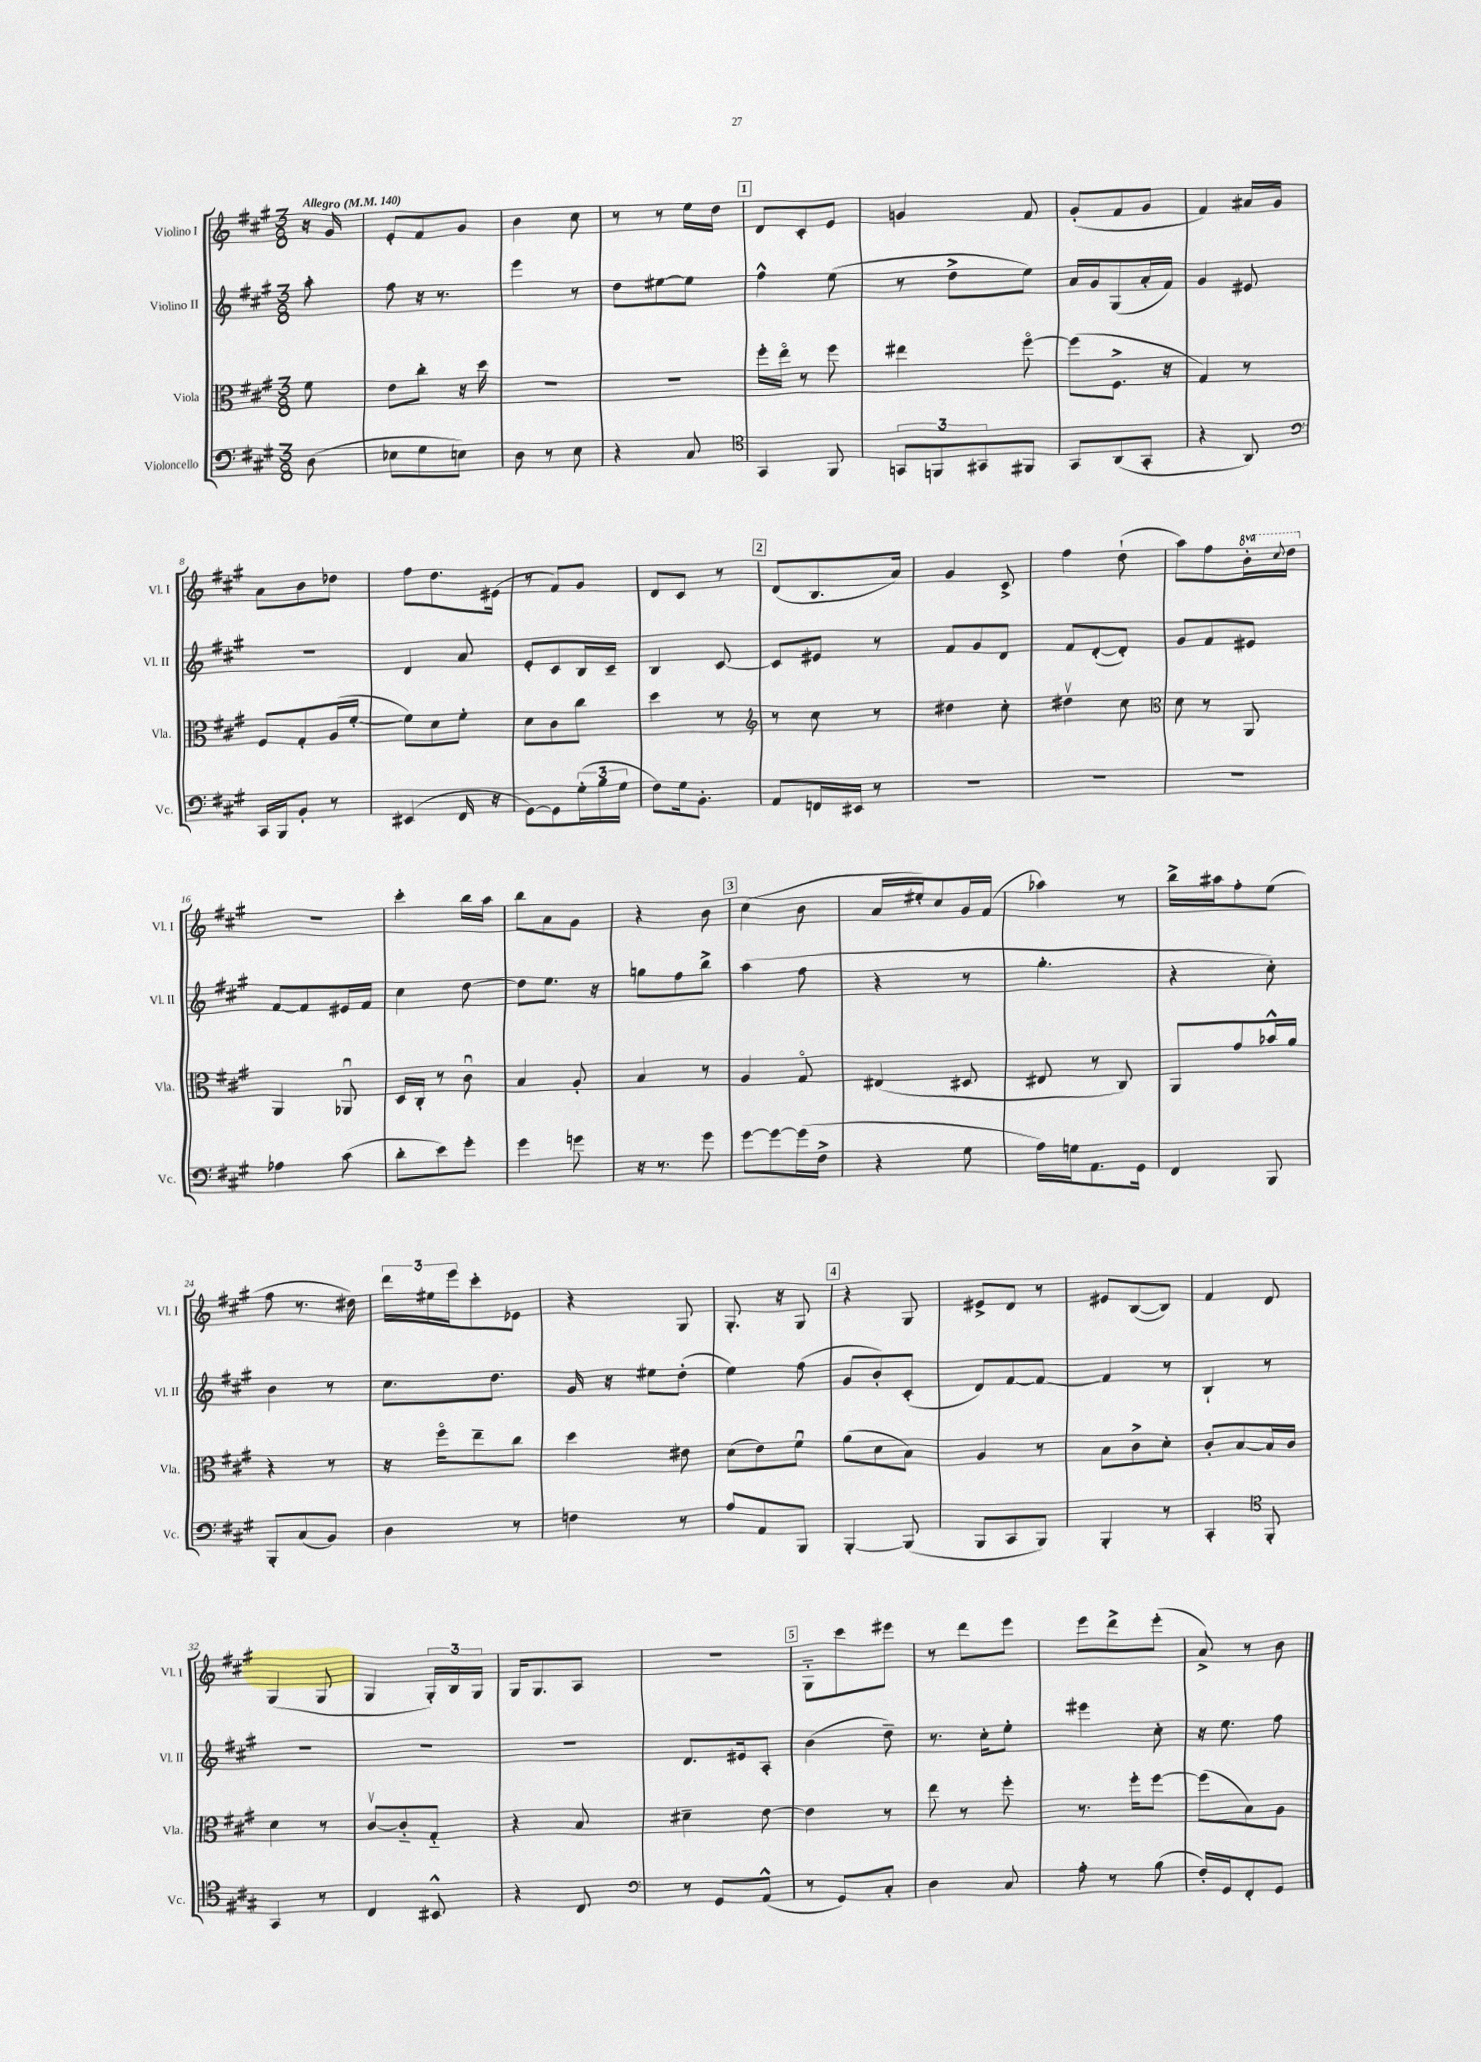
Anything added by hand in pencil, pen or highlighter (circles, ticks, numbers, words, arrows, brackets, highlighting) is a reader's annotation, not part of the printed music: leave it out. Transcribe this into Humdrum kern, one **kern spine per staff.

**kern	**kern	**kern	**kern
*part4	*part3	*part2	*part1
*staff4	*staff3	*staff2	*staff1
*I"Violoncello	*I"Viola	*I"Violino II	*I"Violino I
*I'Vc.	*I'Vla.	*I'Vl. II	*I'Vl. I
*clefF4	*clefC3	*clefG2	*clefG2
*k[f#c#g#]	*k[f#c#g#]	*k[f#c#g#]	*k[f#c#g#]
*M3/8	*M3/8	*M3/8	*M3/8
*MM140	*MM140	*MM140	*MM140
=	=	=	=
!	!	!	!LO:TX:a:B:t=Allegro
(8D\	8f#\	8aa'\	16r
.	.	.	16g#/
=1	=1	=1	=1
8E-X\L	8e\L	8ff#\	8e'/L
8G#\	8cc#'\J	16r	8f#/
.	.	8.r	.
8En\J)	16r	.	8g#/J
.	16dd\	.	.
=2	=2	=2	=2
8D\	4.r	4eee\	4b\
8r	.	.	.
8E\	.	8r	8cc#\
=3	=3	=3	=3
4r	4.r	8dd\L	8r
.	.	[8ee#X\	8r
8C#/	.	8ee#\J]	16ee\LL
.	.	.	16dd\JJ
!!LO:REH:place=s1:t=1
=4	=4	=4	=4
*clefC4	*	*	*
4GG#/	16ff#'\LL	4ff#^^\	8d/L
.	16ee\JJ	.	.
.	8r	.	8c#'/
8FF#/	8ff#\	(8ee\	8e/J
=5	=5	=5	=5
12GGn/L	4ee#X\	8r	4gn/
12FFn/	.	.	.
.	.	8dd^\L	.
12GG#X/	.	.	.
8FF#X/J	[8ff#\	8ee\J)	8f#/
=6	=6	=6	=6
8GG#/L	(8ff#\L]	16a/LL	(8g#'/L
.	.	16g#/J	.
(8AA/	8.F#^\J	(8G#/	8f#/
8GG#'/J	.	16a'/L	8g#/J
.	16r	16f#/JJ)	.
=7	=7	=7	=7
4r	4G#/)	4g#/	4f#/)
8AA/)	8r	8e#X/	16a#X/LL
.	.	.	16g#/JJ
!!LO:LB:g=z
=8	=8	=8	=8
*clefF4	*	*	*
16CC#/LL	8F#/L	4.r	8a\L
16BBB/J	.	.	.
8BB'/J	8G#'/	.	8b\
8r	(16A/L	.	8dd-X\J
.	[16f#'/JJ	.	.
=9	=9	=9	=9
(4EE#X/	8f#\L])	4d/	8ff#\L
.	8d\	.	8.dd\
16FF#/	8f#'\J	8a/	.
16r	.	.	(16e#X\Jk
=10	=10	=10	=10
[8GG#\L)	8d\L	8e'/L	8r
8GG#\]	8c#\	8c#/	8f#/L)
(24G#'\L	8cc#\J	16B/L	8g#/J
24B\	.	.	.
.	.	16c#~/JJ	.
24G#\JJ	.	.	.
=11	=11	=11	=11
8F#\L)	4dd\	4B/	8d/L
16G#\k	.	.	8c#/J
8.BB'\J	.	.	.
.	8r	[8c#/	8r
!!LO:REH:place=s1:t=2
=12	=12	=12	=12
*	*clefG2	*	*
8AA/L	8r	8c#/L]	(8d/L
16FFn/L	8cc#\	8e#X/J	8.B/
16EE#X/JJ	.	.	.
8r	8r	8r	.
.	.	.	16a/Jk)
=13	=13	=13	=13
4.r	4dd#X\	8f#/L	4g#/
.	.	8g#/	.
.	8cc#'\	8d/J	8c#^/
=14	=14	=14	=14
4.r	4dd#Xv\	8f#/L	4ff#\
.	.	([8d'/	.
.	8cc#\	8d'/J])	(8dd`\
=15	=15	=15	=15
*	*clefC3	*	*
4.r	8d\	8g#/L	8aa\L)
.	8r	8f#/	8ff#\
*	*	*	*8va
.	8AA/	8e#X/J	16bb'\L
.	.	.	8qqccc#/
.	.	.	16ddd\JJ
!!LO:LB:g=z
=16	=16	=16	=16
*	*	*	*X8va
4A-X\	4AA/	[8f#/L	4.r
.	.	8f#/]	.
(8c#\	8AA-Xu/	16e#X/L	.
.	.	16f#/JJ	.
=17	=17	=17	=17
8d'\L	16D/LL	4cc#\	4ccc#'\
.	16C#'/JJ	.	.
8e\)	8r	.	.
8g#'\J	8c#u\	[8dd\	16bb\LL
.	.	.	16aa\JJ
=18	=18	=18	=18
4g#\	4B/	8dd\L]	8bb\L
.	.	8.ee\J	8a\
8gn\	8A'/	.	8g#\J
.	.	16r	.
=19	=19	=19	=19
16r	4B/	8ggn\L	4r
8.r	.	.	.
.	.	8ff#\	.
8g#\	8r	8bb^\J	8b\
!!LO:REH:place=s1:t=3
=20	=20	=20	=20
[8g#\L	4A/	(4aa\	(4cc#\
8g#\_	.	.	.
(16g#\L]	8G#/	8ff#\	8b\
16F#^\JJ	.	.	.
=21	=21	=21	=21
4r	(4E#X/	4r	16a/LL
.	.	.	16ee#X'/J)
.	.	.	8cc#/
8G#\	8D#X/	8r	16g#/L
.	.	.	(16f#/JJ
=22	=22	=22	=22
16A\LL)	8E#X/	4.gg#'\	4aa-X\)
16Gn\J	.	.	.
8.AA\	8r	.	.
.	8C#/)	.	8r
16GG#\Jk	.	.	.
=23	=23	=23	=23
4FF#/	8AA/L	4r	16bb^\LL
.	.	.	16aa#X\J
.	8g#/	.	8ff#'\
8BBB/	16b-X^^/L	8cc#'\)	(8ee\J
.	16a/JJ	.	.
!!LO:LB:g=z
=24	=24	=24	=24
8BBB'/L	4r	4b\	8ff#\
(8C#/	.	.	8.r
8BB/J)	8r	8r	.
.	.	.	16dd#X\)
=25	=25	=25	=25
4D\	16r	8.cc#\L	24ddd\LL
.	.	.	24ee#X\
.	16ff#\KL	.	.
.	.	.	24eee\J
.	8ee~\	.	8ccc#'\
.	.	8.dd\J	.
8r	8cc#\J	.	8e-X\J
=26	=26	=26	=26
4Fn\	4dd\	16g#/	4r
.	.	16r	.
.	.	8ee#X\L	.
8r	8e#X\	(8dd'\J	8G#/
=27	=27	=27	=27
8A/L	(8d\L	4ee\)	8.G#'/
8AA/	8e\)	.	.
.	.	.	16r
8BBB/J	8f#u\J	(8ff#\	8G#/
!!LO:REH:place=s1:t=4
=28	=28	=28	=28
[4BBB'/	(8a\L	8g#/L	4r
.	8d\	8b'/)	.
(8BBB/]	8B\J)	(8c#'/J	8G#/
=29	=29	=29	=29
8BBB/L	4A/	8d/L)	8e#X^/L
8CC#/	.	[8f#/	8d/J
8BBB/J)	8r	8f#/J_	8r
=30	=30	=30	=30
4BBB'/	8B\L	4f#/]	8e#X/L
.	8c#^\	.	([8B/
8r	8d'\J	8r	8B/J])
=31	=31	=31	=31
4CC#'/	8c#'/L	4B`/	4f#/
.	[8B/	.	.
*clefC4	*	*	*
8FF#'/	16B/L]	8r	8d/
.	16c#/JJ	.	.
!!LO:LB:g=z
=32	=32	=32	=32
4GG#/	4d\	4.r	(4G#/
8r	8r	.	8G#/
=33	=33	=33	=33
4C#/	[8c#v/L	4.r	4G#/
.	8c#/]	.	.
8BB#X^^/	8G#/J	.	24G#'/LL)
.	.	.	24B/
.	.	.	24G#/JJ
=34	=34	=34	=34
4r	4r	4.r	16G#/KL
.	.	.	8.G#/
8C#/	8B/	.	8A/J
=35	=35	=35	=35
*clefF4	*	*	*
8r	4d#X~\	8.d/L	4.r
8GG#/L	.	.	.
.	.	16e#X/k	.
(8AA^^/J	[8e\	8A'/J	.
!!LO:REH:place=s1:t=5
=36	=36	=36	=36
8r	4e\]	(4b\	8G#\L
8GG#/L)	.	.	8ccc#\
8C#'/J	8r	8dd~\)	8eee#X\J
=37	=37	=37	=37
4D\	8ee\	8.r	8r
.	8r	.	8ddd\L
.	.	16cc#'\KL	.
8C#/	8ff#'\	8ee'\J	8eee\J
=38	=38	=38	=38
8A'\	8.r	4eee#X\	8eee\L
8r	.	.	8ddd^\
.	16ff#'\KL	.	.
(8B\	[8ff#\J	8cc#'\	(8eee'\J
=39	=39	=39	=39
16F#'/LL)	(8ff#\L]	16r	8a^/)
16GG#/J	.	8.ee\	.
8FF#'/	8B\)	.	8r
8GG#/J	8A\J	8ff#\	8b\
==	==	==	==
*-	*-	*-	*-
